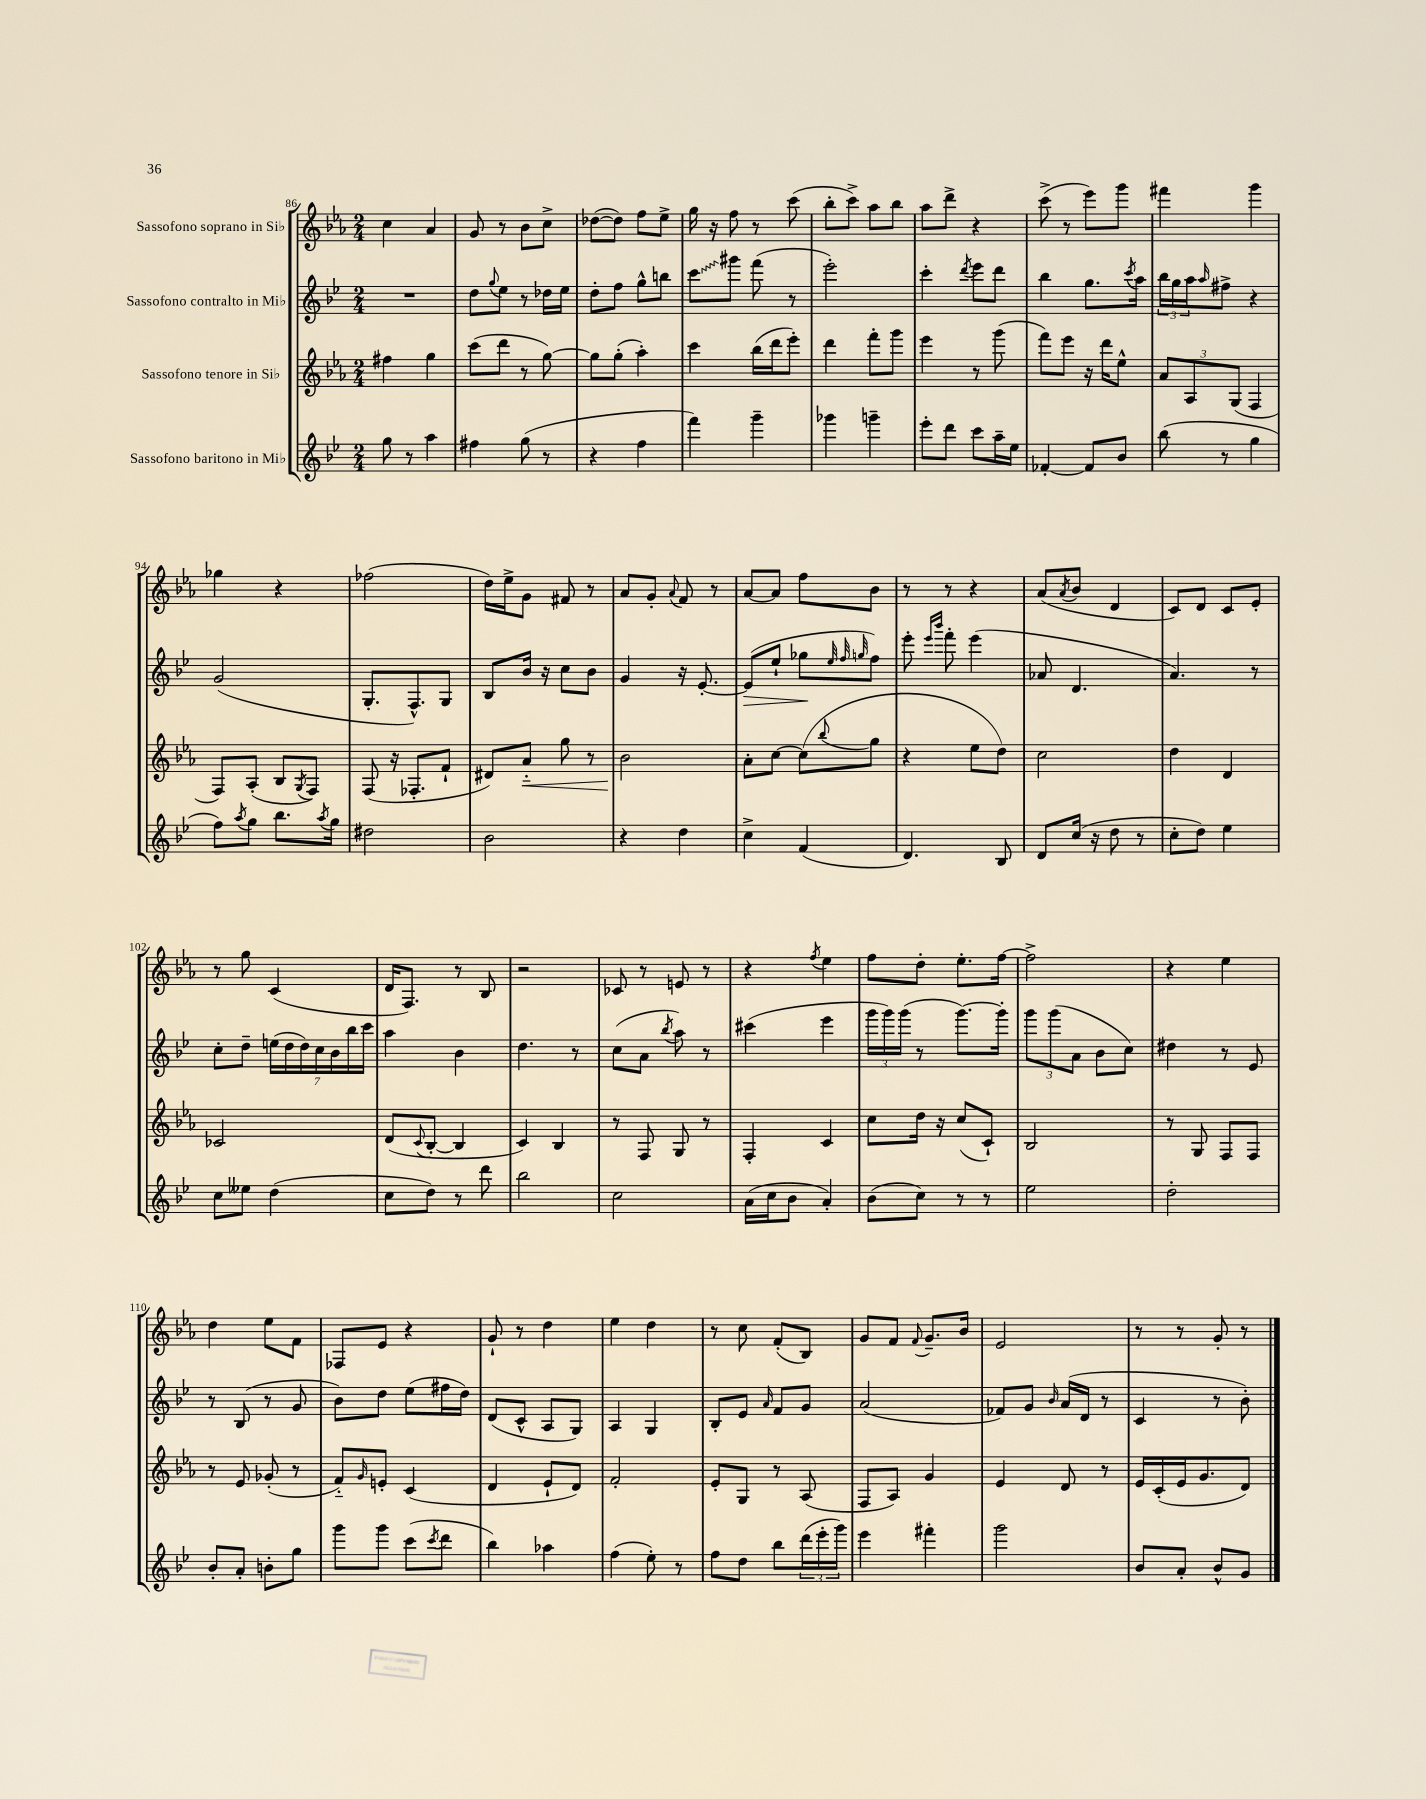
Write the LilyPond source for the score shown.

<<
\new StaffGroup <<
\new Staff = "s0" \with { instrumentName = "Sassofono soprano in Sib" } {
    \clef treble \key ees \major \numericTimeSignature \time 2/4
    c''4 aes'4 |
    g'8 r8 bes'8 c''8-> |
    des''8~( des''8) f''8 ees''8-> |
    g''16 r16 f''8 r8 c'''8( |
    bes''8-. c'''8->) aes''8 bes''8 |
    aes''8 d'''8-> r4 |
    c'''8->( r8 ees'''8) g'''8 |
    fis'''4 g'''4 |
    ges''4 r4 |
    fes''2( |
    d''16) ees''16-> g'8 fis'8 r8 |
    aes'8 g'8-. \appoggiatura { aes'8 } f'8 r8 |
    aes'8~ aes'8 f''8 bes'8 |
    r8 r8 r4 |
    aes'8( \acciaccatura { aes'8 } bes'8 d'4 |
    c'8) d'8 c'8 ees'8-. |
    r8 g''8 c'4( |
    d'16 f8.) r8 bes8 |
    r2 |
    ces'8 r8 e'8 r8 |
    r4 \acciaccatura { f''8 } ees''4 |
    f''8 d''8-. ees''8.-. f''16~ |
    f''2-> |
    r4 ees''4 |
    d''4 ees''8 f'8 |
    fes8 ees'8 r4 |
    g'8-! r8 d''4 |
    ees''4 d''4 |
    r8 c''8 f'8-.( bes8) |
    g'8 f'8 \appoggiatura { f'8 } g'8.-- bes'16 |
    ees'2 |
    r8 r8 g'8-. r8 \bar "|." |
}
\new Staff = "s1" \with { instrumentName = "Sassofono contralto in Mib" } {
    \clef treble \key bes \major \numericTimeSignature \time 2/4
    R2 |
    d''8 \appoggiatura { g''8 } ees''8 r8 des''16 ees''16 |
    d''8-. f''8 g''8-^ b''8 |
    \once \override Glissando.style = #'zigzag c'''8\glissando gis'''8 f'''8( r8 |
    ees'''2-.) |
    c'''4-. \acciaccatura { d'''8 } ees'''8 d'''8 |
    bes''4 g''8. \acciaccatura { c'''8 } a''16 |
    \tuplet 3/2 { bes''16 g''16 a''16 } \grace { a''16 } fis''8-> r4 |
    g'2( |
    g8.-. f8.-^) g8 |
    bes8 bes'16 r16 c''8 bes'8 |
    g'4 r16 ees'8.~-. |
    ees'8\>( ees''8-! ges''8\! \grace { ees''32 f''32 g''32 } f''8) |
    ees'''8-. \grace { ees'''16 bes'''16 } f'''8-. ees'''4( |
    aes'8 d'4. |
    a'4.) r8 |
    c''8-. d''8-- \tuplet 7/4 { e''16( d''16 d''16) c''16 bes'16 bes''16 c'''16 } |
    a''4 bes'4 |
    d''4. r8 |
    c''8( a'8 \acciaccatura { bes''8 } a''8) r8 |
    cis'''4( ees'''4 |
    \tuplet 3/2 { g'''16 g'''16) g'''16( } r8 g'''8.~) g'''16-. |
    \tuplet 3/2 { g'''8 g'''8( a'8 } bes'8 c''8) |
    dis''4 r8 ees'8 |
    r8 bes8( r8 g'8 |
    bes'8) d''8 ees''8( fis''16 d''16) |
    d'8( c'8-^ a8 g8) |
    a4 g4 |
    bes8-. ees'8 \grace { a'16 } f'8 g'8 |
    a'2( |
    fes'8) g'8 \grace { bes'16 } a'16( d'16 r8 |
    c'4 r8 bes'8-.) \bar "|." |
}
\new Staff = "s2" \with { instrumentName = "Sassofono tenore in Sib" } {
    \clef treble \key ees \major \numericTimeSignature \time 2/4
    fis''4 g''4 |
    c'''8( d'''8 r8 g''8~) |
    g''8 g''8-.( aes''4-.) |
    c'''4 bes''16( d'''16 ees'''8-.) |
    d'''4 f'''8-. g'''8 |
    ees'''4 r8 g'''8( |
    f'''8) ees'''8 r16 d'''16 ees''8-^ |
    \tuplet 3/2 { aes'8 aes8 g8( } f4 |
    f8) aes8-.( bes8 \acciaccatura { g8 } f8) |
    f8( r16 fes8.-. f'8-! |
    dis'8) aes'8-_\< g''8 r8 |
    bes'2\! |
    aes'8-. c''8~ c''8( \appoggiatura { bes''8 } g''8 |
    r4 ees''8 d''8) |
    c''2 |
    d''4 d'4 |
    ces'2 |
    d'8( \appoggiatura { c'8 } bes8~-. bes4 |
    c'4) bes4 |
    r8 f8 g8 r8 |
    f4-. c'4 |
    c''8 d''16 r16 c''8( c'8-!) |
    bes2 |
    r8 g8 f8 f8 |
    r8 ees'8 ges'8-.( r8 |
    f'8-_) \grace { g'16 } e'8-. c'4( |
    d'4 ees'8-! d'8) |
    f'2-. |
    ees'8-. g8 r8 aes8( |
    f8 aes8) g'4 |
    ees'4 d'8 r8 |
    ees'16 c'16-.( ees'16 g'8. d'8) \bar "|." |
}
\new Staff = "s3" \with { instrumentName = "Sassofono baritono in Mib" } {
    \clef treble \key bes \major \numericTimeSignature \time 2/4
    g''8 r8 a''4 |
    fis''4 g''8( r8 |
    r4 f''4 |
    f'''4) g'''4-- |
    ges'''4 g'''4-- |
    ees'''8-. d'''8 c'''8 a''16-- ees''16 |
    fes'4~-. fes'8 bes'8 |
    bes''8( r8 g''4 |
    f''8) \acciaccatura { a''8 } g''8 bes''8. \acciaccatura { a''8 } g''16 |
    dis''2 |
    bes'2 |
    r4 d''4 |
    c''4-> f'4( |
    d'4.) bes8 |
    d'8 c''16( r16 d''8 r8 |
    c''8-. d''8) ees''4 |
    c''8 eeses''8 d''4( |
    c''8 d''8) r8 d'''8 |
    bes''2 |
    c''2 |
    a'16( c''16 bes'8 a'4-.) |
    bes'8( c''8) r8 r8 |
    ees''2 |
    d''2-. |
    bes'8-. a'8-. b'8-. g''8 |
    g'''8 g'''8 c'''8( \acciaccatura { c'''8 } d'''8 |
    bes''4) aes''4 |
    f''4( ees''8-.) r8 |
    f''8 d''8 bes''8 \tuplet 3/2 { d'''16( ees'''16-. g'''16) } |
    ees'''4 fis'''4-. |
    g'''2 |
    bes'8 a'8-. bes'8-^ g'8 \bar "|." |
}
>>
>>
\layout { \context { \Score currentBarNumber = #86 } }
